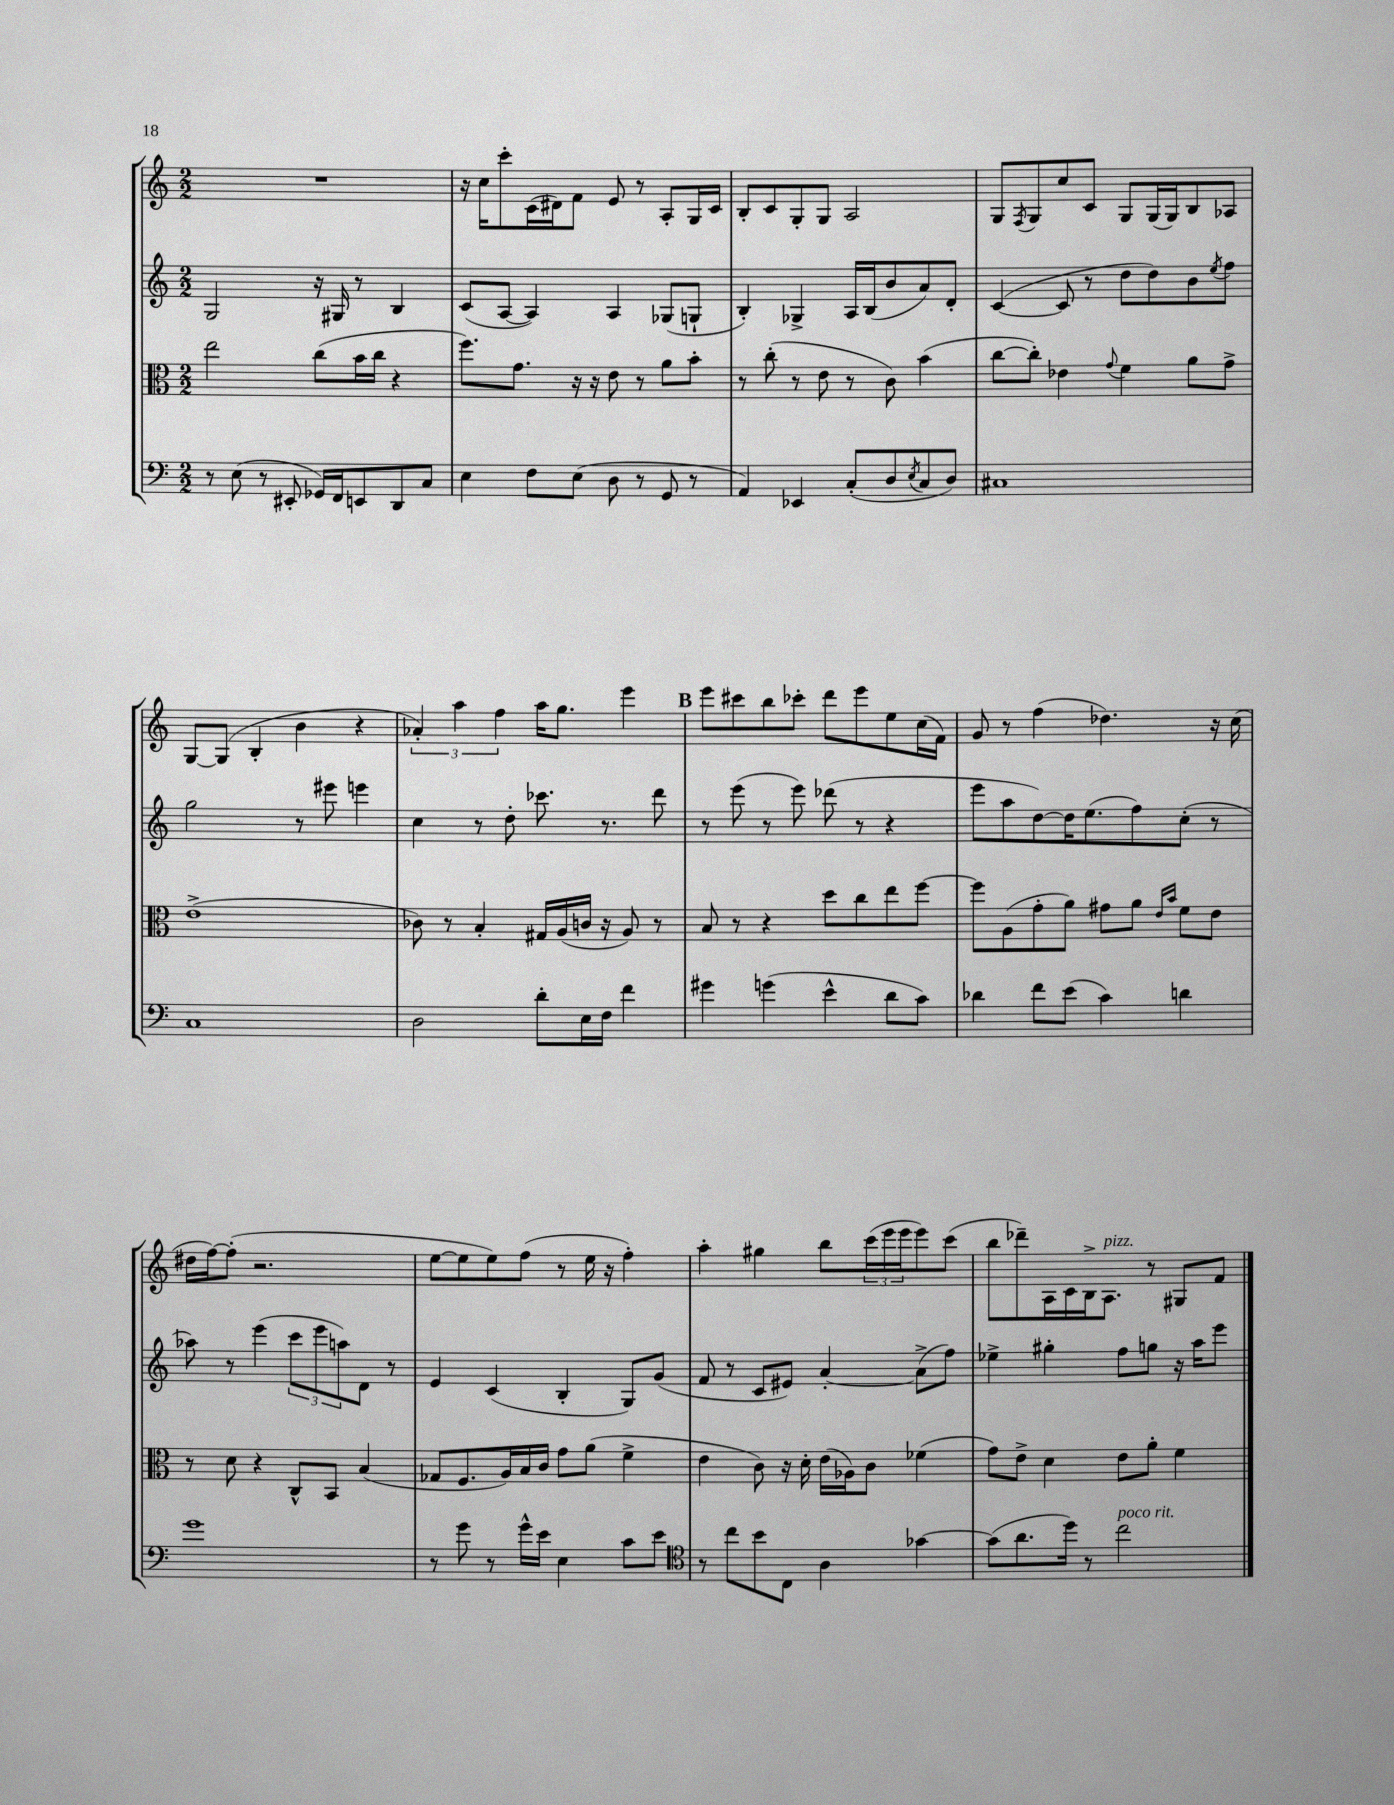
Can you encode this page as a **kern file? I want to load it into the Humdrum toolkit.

**kern	**kern	**kern	**kern
*staff4	*staff3	*staff2	*staff1
*clefF4	*clefC3	*clefG2	*clefG2
*k[]	*k[]	*k[]	*k[]
*M2/2	*M2/2	*M2/2	*M2/2
8r	2ee	2G	1r
(8E	.	.	.
8r	.	.	.
8EE#'	.	.	.
16GG-)	(8cc	16r	.
16FF	.	16G#	.
8EE	16b	8r	.
.	16cc	.	.
8DD	4r	4B	.
8C	.	.	.
=	=	=	=
4E	8.ff)	(8c	16r
.	.	.	16cc
.	.	[8A	8ccc'
.	8.g	.	.
8F	.	4A])	(16c
.	.	.	16d#)
(8E	16r	.	8f
.	16r	.	.
8D	8e	4A	8e
8r	8r	.	8r
8GG	8a	(8G-	8A'
8r	8b'	8G`	16G
.	.	.	16c
=	=	=	=
4AA)	8r	4B')	8B'
.	(8cc'	.	8c
4EE-	8r	4G-^	8G'
.	8e	.	8G
(8C'	8r	16A	2A
.	.	(16B	.
8D	8c)	8b	.
8qE	.	.	.
8C	(4b	8a)	.
8D)	.	8d'	.
=	=	=	=
1C#	[8cc	([4c	8G
.	.	.	8qF
.	8cc'])	.	8G
.	4e-	8c]	8cc
.	.	8r	8c
.	8qqg	.	.
.	4f	8dd	8G
.	.	8dd)	(16G
.	.	.	16G)
.	8a	8b	8B
.	.	8qee	.
.	8g^	8ff	8A-
=	=	=	=
1C	(1e^	2gg	[8G
.	.	.	(8G]
.	.	.	4B'
.	.	8r	4b
.	.	8eee#	.
.	.	4eee	4r
=	=	=	=
2D	8c-)	4cc	6a-')
.	8r	.	.
.	.	.	6aa
.	4B'	8r	.
.	.	.	6ff
.	.	8dd'	.
8d'	16G#	8.ccc-	16aa
.	(16A	.	8.gg
16E	16c	.	.
16F	16r	8.r	.
4f	8A)	.	4eee
.	8r	8ddd	.
=	=	=	=
4g#	8B	8r	8eee
.	8r	(8eee	8ccc#
(4g	4r	8r	8bb
.	.	8eee)	8ccc-'
4e^^	8dd	(8ddd-	8ddd
.	8cc	8r	8eee
8d	8ee	4r	8ee
8c)	[8ff	.	(16cc
.	.	.	16f)
=	=	=	=
4d-	8ff]	8eee	8g
.	(8A	8aa	8r
8f	8g'	[8dd)	(4ff
(8e	8a)	16dd]	.
.	.	(8.ee	.
4c)	8g#	.	4.dd-)
.	8a	8ff)	.
.	16qqe	.	.
.	16qqb	.	.
4d	8f	(8cc'	.
.	8e	8r	16r
.	.	.	(16cc
=	=	=	=
1g	8r	8aa-)	16dd#
.	.	.	[16ff)
.	8d	8r	(8ff']
.	4r	(4eee	2.r
.	8C^^	12ccc	.
.	.	12eee	.
.	8BB	.	.
.	.	12aa)	.
.	(4B	8d	.
.	.	8r	.
=	=	=	=
8r	8G-	4e	[8ee
8g	8.F	.	8ee]
8r	.	(4c	8ee)
.	16A)	.	.
16g^^	16B	.	(8ff
16e	16c	.	.
4E	8g	4B'	8r
.	(8a	.	16ee
.	.	.	16r
8c	4f^	8G)	4ff')
8e	.	(8g	.
=	=	=	=
*clefC4	*	*	*
8r	4e	8f	4aa'
8cc	.	8r	.
8b	8c)	8c	4gg#
8C	16r	8e#)	.
.	16d'	.	.
4A	(16e	[4a'	8bb
.	16A-)	.	.
.	8c	.	(24ccc
.	.	.	24eee
.	.	.	24eee
[4g-	(4f-	(8a^]	8eee)
.	.	8ff)	(8ccc
=	=	=	=
(8g-]	8g)	4ee-^	8bb
8.a	8e^	.	8ddd-~)
.	4d	4gg#'	16A
16dd)	.	.	16c
8r	.	.	16B^
.	.	.	8.A
2cc	8e	8ff	.
.	8a'	8gg	8r
.	4f	16r	8G#
.	.	16aa	.
.	.	8eee	8f
==	==	==	==
*-	*-	*-	*-
